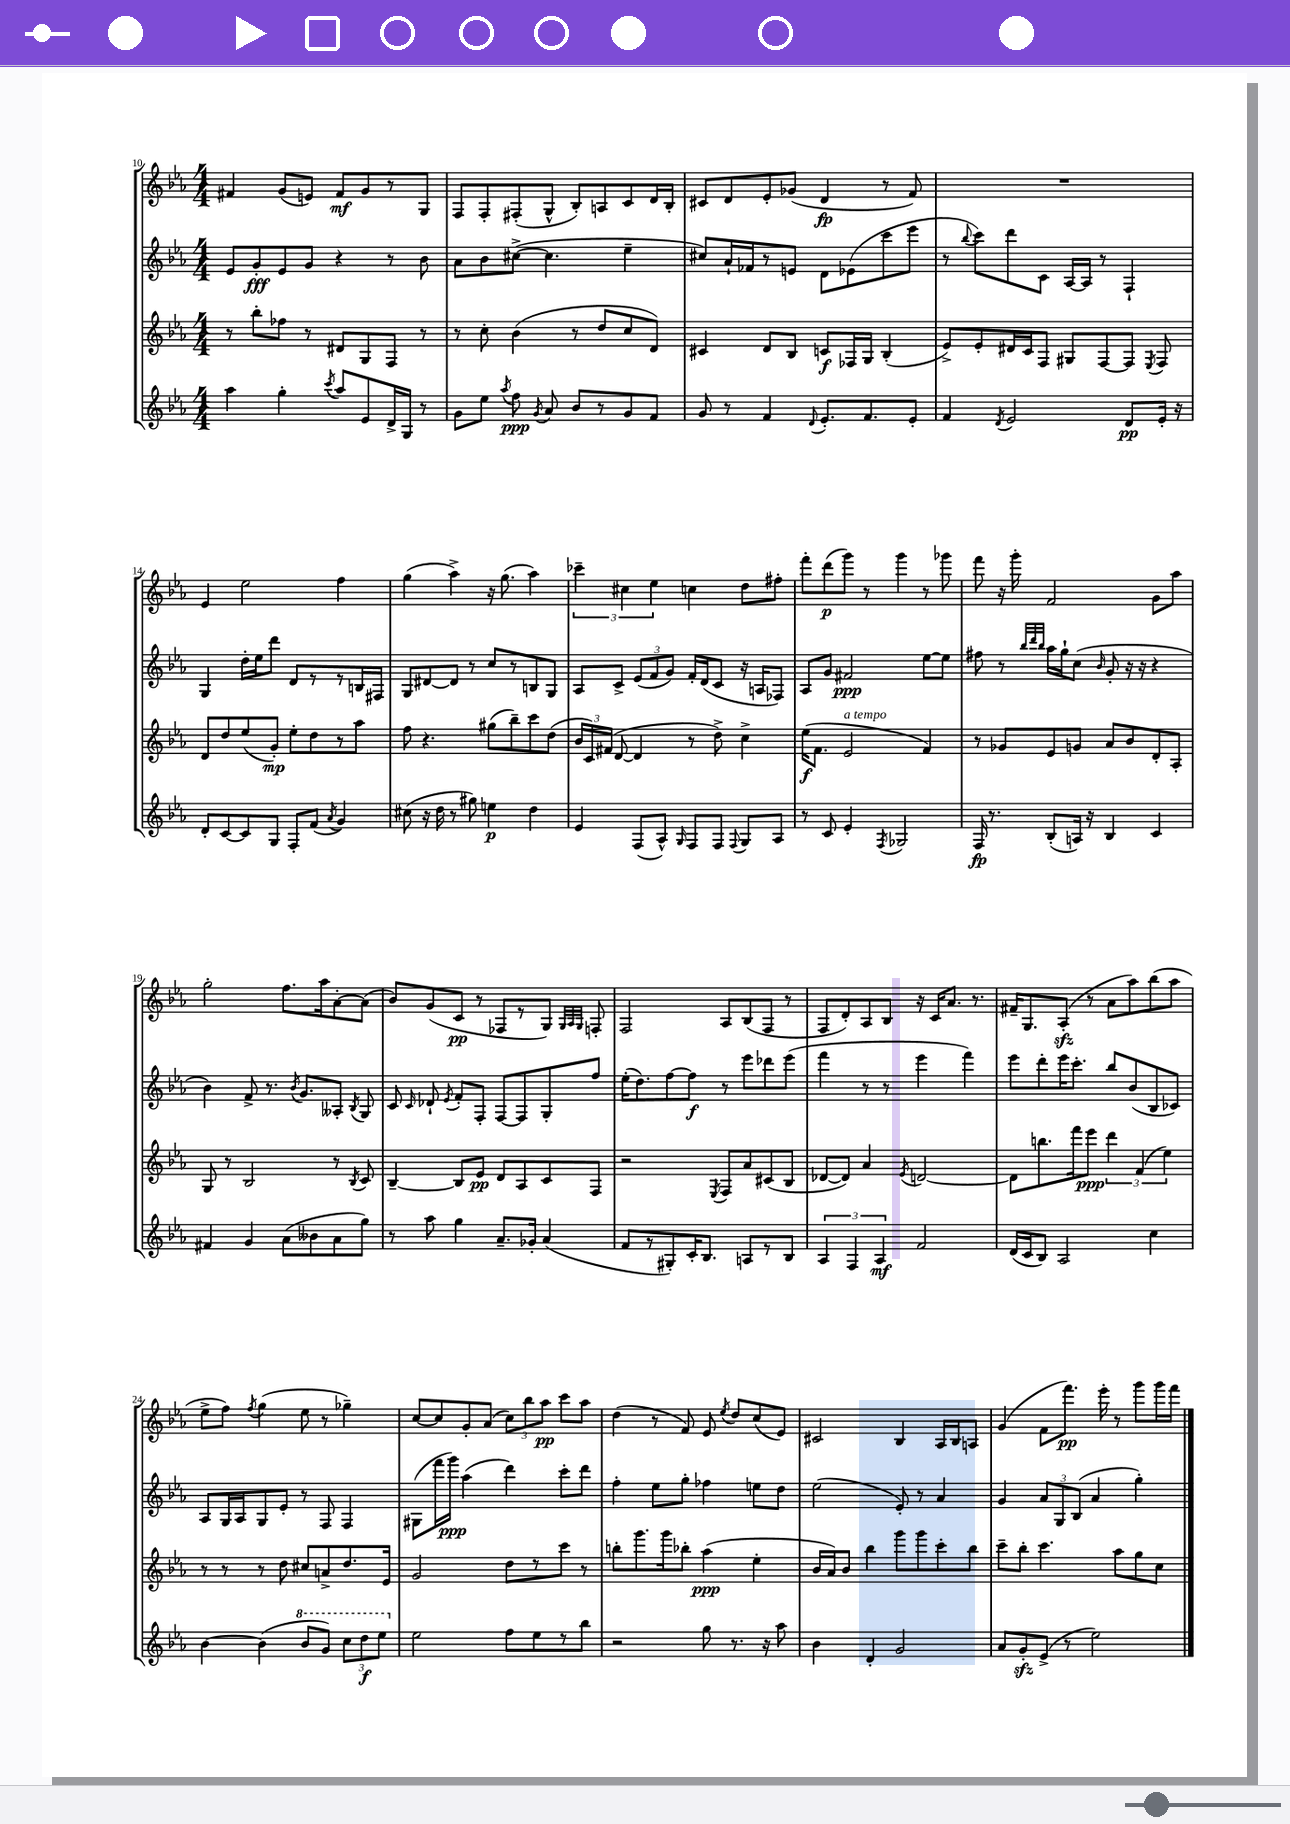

**kern	**dynam	**kern	**dynam	**kern	**dynam	**kern	**dynam
*part4	*part4	*part3	*part3	*part2	*part2	*part1	*part1
*staff4	*staff4	*staff3	*staff3	*staff2	*staff2	*staff1	*staff1
*clefG2	*	*clefG2	*	*clefG2	*	*clefG2	*
*k[b-e-a-]	*	*k[b-e-a-]	*	*k[b-e-a-]	*	*k[b-e-a-]	*
*M4/4	*	*M4/4	*	*M4/4	*	*M4/4	*
=10	=10	=10	=10	=10	=10	=10	=10
4aa-\	.	8r	.	8e-/L	.	4f#X/	.
.	.	8bb-'\L	.	8g'/	fff	.	.
4gg'\	.	8ff-X\J	.	8e-/	.	(8g/L	.
.	.	8r	.	8g/J	.	8en/J)	.
8qccc/	.	.	.	.	.	.	.
8aa-/L	.	8d#X/L	.	4r	.	8f#/L	mf
8e-/	.	8G/	.	.	.	8g/	.
16d^/L	.	8F/J	.	8r	.	8r	.
16G/JJ	.	.	.	.	.	.	.
8r	.	8r	.	8b-\	.	8G/J	.
=11	=11	=11	=11	=11	=11	=11	=11
8g\L	.	8r	.	8a-\L	.	8F/L	.
8ee-\J	.	8cc'\	.	8b-\	.	8F'/	.
8qaa-/	.	.	.	.	.	.	.
8ff\	ppp	(4b-\	.	([8cc#X^\J	.	(8F#X'/	.
8qg/	.	.	.	.	.	.	.
8a-/	.	.	.	4.cc#\]	.	8G^^/J	.
8b-/L	.	8r	.	.	.	8B-'/L)	.
8r	.	8dd/L	.	.	.	8An/	.
8g/	.	8cc/	.	4ee-~\	.	8c/	.
8f/J	.	8d/J)	.	.	.	16d/L	.
.	.	.	.	.	.	16B-'/JJ	.
=12	=12	=12	=12	=12	=12	=12	=12
8g/	.	4c#X/	.	8cc#X/L)	.	8c#X/L	.
8r	.	.	.	16a-`/L	.	8d/	.
.	.	.	.	16f-X/J	.	.	.
4f/	.	8d/L	.	8r	.	8e-'/	.
.	.	8B-/J	.	8en/J	.	(8g-X/J	.
8qqd/	.	.	.	.	.	.	.
8.e-'/L	.	8cn/L	f	8d\L	.	4d/	fp
.	.	16F-X/L	.	(8e-X\	.	.	.
8.f/	.	16G/JJ	.	.	.	.	.
.	.	(4B-'/	.	8ccc\	.	8r	.
8e-'/J	.	.	.	8eee-\J	.	8f/)	.
=13	=13	=13	=13	=13	=13	=13	=13
4f/	.	8e-^/L)	.	8r	.	1r	.
.	.	.	.	8qqbb-/	.	.	.
.	.	8e-'/	.	8ccc\L)	.	.	.
8qd/	.	.	.	.	.	.	.
2e-/	.	16d#X/L	.	8ddd\	.	.	.
.	.	16c/J	.	.	.	.	.
.	.	8F/J	.	8c\J	.	.	.
.	.	8G#X/L	.	[16A-/LL	.	.	.
.	.	.	.	16A-/JJ]	.	.	.
.	.	[8F/	.	8r	.	.	.
8d/L	pp	8F/J]	.	4F`/	.	.	.
.	.	8qE-/	.	.	.	.	.
16e-'/Jk	.	8F/	.	.	.	.	.
16r	.	.	.	.	.	.	.
!!LO:LB:g=z
=14	=14	=14	=14	=14	=14	=14	=14
8d'/L	.	8d/L	.	4G/	.	4e-/	.
[8c/	.	8dd/	.	.	.	.	.
8c/]	.	(8ee-/	.	16dd'\LL	.	2ee-\	.
.	.	.	.	16ee-\J	.	.	.
8G/J	.	8g'/J)	mp	8ddd\J	.	.	.
8F'/L	.	8ee-'\L	.	8d/L	.	.	.
(8f/J	.	8dd\	.	8r	.	.	.
8qa-/	.	.	.	.	.	.	.
4g/)	.	8r	.	8r	.	4ff\	.
.	.	8aa-\J	.	16Bn/L	.	.	.
.	.	.	.	16F#X/JJ	.	.	.
=15	=15	=15	=15	=15	=15	=15	=15
(8cc#X\	.	8ff\	.	8G/L	.	(4gg\	.
16r	.	4.r	.	[8d#X/	.	.	.
16dd\	.	.	.	.	.	.	.
8r	.	.	.	8d#/J]	.	4aa-^\)	.
8gg#X\)	.	.	.	8r	.	.	.
4een\	p	(8gg#X\L	.	8cc/L	.	16r	.
.	.	.	.	.	.	(8.gg\	.
.	.	8bb-~\)	.	8r	.	.	.
4dd\	.	8ccc\	.	8Bn/	.	4aa-\)	.
.	.	(8dd\J	.	8G/J	.	.	.
=16	=16	=16	=16	=16	=16	=16	=16
4e-/	.	24b-/LL	.	8A-/L	.	6ccc-X~\	.
.	.	24c/)	.	.	.	.	.
.	.	(24f#X/JJ	.	.	.	.	.
.	.	[8d/	.	8c^/J	.	.	.
.	.	.	.	.	.	6cc#X\	.
(8F/L	.	4d/]	.	(12e-/L	.	.	.
.	.	.	.	12f/	.	6ee-\	.
8A-^^/J)	.	.	.	.	.	.	.
.	.	.	.	12g/J)	.	.	.
16qqG/	.	.	.	.	.	.	.
8F/L	.	8r	.	16f'/LL	.	4ccn\	.
.	.	.	.	(16d/J	.	.	.
8F/J	.	8dd^\)	.	8c/J	.	.	.
8qqF/	.	.	.	.	.	.	.
8G/L	.	4cc^\	.	16r	.	8dd\L	.
.	.	.	.	16An/KL	.	.	.
8A-/J	.	.	.	8F-X/J)	.	8ff#X'\J	.
=17	=17	=17	=17	=17	=17	=17	=17
8r	.	(16ee-\KL	f	8A-/L	.	8fff'\L	.
.	.	8.f\J	.	.	.	.	.
8c/	.	.	.	8g/J	.	(8ddd\	p
!	!	!LO:TX:a:i:t=a tempo	!	!	!	!	!
4e-'/	.	2e-/	.	2f#X/	ppp	8ggg\J)	.
.	.	.	.	.	.	8r	.
8qF/	.	.	.	.	.	.	.
2G-X/	.	.	.	.	.	4ggg\	.
.	.	4f/)	.	[8ee-\L	.	8r	.
.	.	.	.	8ee-\J]	.	8ggg-X\	.
=18	=18	=18	=18	=18	=18	=18	=18
16F/	fp	8r	.	8ff#X\	.	8fff\	.
8.r	.	.	.	.	.	.	.
.	.	8g-X/L	.	8r	.	16r	.
.	.	.	.	.	.	16ggg'\	.
.	.	.	.	32qqbb-/LLL	.	.	.
.	.	.	.	32qqddd/	.	.	.
.	.	.	.	32qqbb-/JJJ	.	.	.
(8B-'/L	.	8e-/	.	16aa-\LL	.	2f/	.
.	.	.	.	16gg`\J	.	.	.
16An/Jk)	.	8gn/J	.	(8cc\J	.	.	.
16r	.	.	.	.	.	.	.
.	.	.	.	16qqb-/	.	.	.
4B-/	.	8a-/L	.	8g'/	.	.	.
.	.	8b-/	.	16r	.	.	.
.	.	.	.	16r	.	.	.
4c/	.	8d'/	.	4r	.	8g\L	.
.	.	8A-'/J	.	.	.	8aa-\J	.
!!LO:LB:g=z
=19	=19	=19	=19	=19	=19	=19	=19
4f#X/	.	8G/	.	4b-\)	.	2gg'\	.
.	.	8r	.	.	.	.	.
4g/	.	2B-/	.	8f^/	.	.	.
.	.	.	.	8.r	.	.	.
(8a-\L	.	.	.	.	.	8.ff\L	.
.	.	.	.	8qb-/	.	.	.
.	.	.	.	8.g/L	.	.	.
8b--X\	.	.	.	.	.	.	.
.	.	.	.	.	.	16aa-\k	.
8a-\	.	8r	.	8A--X'/J	.	[8a-'\	.
.	.	8qB-/	.	8qB-/	.	.	.
8gg\J)	.	8c/	.	8G/	.	(8a-\J]	.
=20	=20	=20	=20	=20	=20	=20	=20
8r	.	[4B-~/	.	8c/	.	8b-/L)	.
.	.	.	.	16qqc/	.	.	.
8aa-\	.	.	.	8d-X`/	.	(8g/	.
.	.	.	.	8qe-/	.	.	.
4gg\	.	8B-/L]	.	8f'/L	.	8c/J	pp
.	.	8e-/J	pp	8F'/J	.	8r	.
8.a-~/L	.	8d/L	.	[8F/L	.	8F-X/L	.
.	.	8A-/	.	8F/]	.	8r	.
16g-X'/Jk	.	.	.	.	.	.	.
(4a-/	.	8c/	.	8G'/	.	8G/J)	.
.	.	.	.	.	.	32qqG/LLL	.
.	.	.	.	.	.	32qqA-/	.
.	.	.	.	.	.	32qqG/JJJ	.
.	.	8F/J	.	8ff/J	.	8Fn'/	.
=21	=21	=21	=21	=21	=21	=21	=21
8f/L	.	2r	.	(16ee-'\KL	.	2F/	.
.	.	.	.	8.dd\)	.	.	.
8r	.	.	.	.	.	.	.
8G#X'/)	.	.	.	[8ff\	.	.	.
16c'/K	.	.	.	8ff\J]	f	.	.
8.B-/J	.	.	.	.	.	.	.
.	.	8qE-/	.	.	.	.	.
.	.	8F/L	.	8r	.	8A-/L	.
8An/L	.	8a-/	.	8eee-\L	.	(8B-/	.
8r	.	(8c#X/	.	8ddd-X\	.	8F/J	.
8B-/J	.	8B-/J	.	(8eee-\J	.	8r	.
=22	=22	=22	=22	=22	=22	=22	=22
6A-/	.	[8d-X/L	.	4fff\	.	8F/L	.
.	.	8d-/J])	.	.	.	8d'/)	.
6F/	.	.	.	.	.	.	.
.	.	4a-/	.	8r	.	8A-/	.
6A-/	mf	.	.	.	.	.	.
.	.	.	.	8r	.	8B-/J	.
.	.	8qe-/	.	.	.	.	.
2f/	.	[2dn/	.	4eee-\	.	16r	.
.	.	.	.	.	.	16c/KL	.
.	.	.	.	.	.	8.a-/J	.
.	.	.	.	4fff\)	.	.	.
.	.	.	.	.	.	8.r	.
=23	=23	=23	=23	=23	=23	=23	=23
(16d/LL	.	8d\L]	.	8eee-\L	.	16f#X~/KL	.
16c/J	.	.	.	.	.	8.G/	.
8B-/J)	.	8.bbn\	.	8ddd'\	.	.	.
2A-/	.	.	.	16eee-\K	.	(8A-zz'/J	.
.	.	16fff\k	.	8.ccc'\J	.	.	.
.	.	8eee-\J	ppp	.	.	8r	.
.	.	6ddd\	.	8bb-/L	.	8a-\L	.
.	.	.	.	(8b-/	.	8aa-\)	.
.	.	(6f/	.	.	.	.	.
4cc\	.	.	.	8B-/	.	(8bb-\	.
.	.	6ee-\)	.	.	.	.	.
.	.	.	.	8c-X/J)	.	8aa-\J	.
!!LO:LB:g=z
=24	=24	=24	=24	=24	=24	=24	=24
[4b-\	.	8r	.	8A-/L	.	8ee-^\L	.
.	.	8r	.	16G/L	.	8ff\J)	.
.	.	.	.	16A-/J	.	.	.
.	.	.	.	.	.	8qff/	.
(4b-\]	.	8r	.	8G/	.	(4gg\	.
.	.	8dd\	.	8e-'/J	.	.	.
*8va	*	*	*	*	*	*	*
8bb-/L	.	8cc#X/L	.	8r	.	8ee-\	.
8gg/J)	.	8an^/	.	8F/	.	8r	.
12ccc\L	.	8.dd/	.	4F/	.	4gg-X~\)	.
12ddd\	f	.	.	.	.	.	.
12eee-\J	.	.	.	.	.	.	.
.	.	16e-/Jk	.	.	.	.	.
=25	=25	=25	=25	=25	=25	=25	=25
*X8va	*	*	*	*	*	*	*
2ee-\	.	2g/	.	(8G#X\L	.	[8cc/L	.
.	.	.	.	16fff\L	.	8cc/]	.
.	.	.	.	16ggg\JJ)	ppp	.	.
.	.	.	.	(4aa-\	.	8g'/	.
.	.	.	.	.	.	(8a-/J	.
8ff\L	.	8dd\L	.	4ddd\)	.	12cc\L)	.
.	.	.	.	.	.	12bb-\	.
8ee-\	.	8r	.	.	.	.	.
.	.	.	.	.	.	12aa-\J	pp
8r	.	8ccc\J	.	8ccc'\L	.	8ccc\L	.
8bb-\J	.	8r	.	8ddd\J	.	8aa-\J	.
=26	=26	=26	=26	=26	=26	=26	=26
2r	.	8bbn'\L	.	4ff'\	.	(4dd\	.
.	.	8.ggg\	.	.	.	.	.
.	.	.	.	8ee-\L	.	8r	.
.	.	16ggg\k	.	.	.	.	.
.	.	8bb-X'\J	.	8gg'\J	.	8f/)	.
8gg\	.	(4aa-\	ppp	4ff-X\	.	8e-/	.
.	.	.	.	.	.	8qee-/	.
8.r	.	.	.	.	.	8dd/L	.
.	.	4ee-'\	.	8een\L	.	(8cc/	.
16r	.	.	.	.	.	.	.
8aa-\	.	.	.	8dd\J	.	8e-/J)	.
=27	=27	=27	=27	=27	=27	=27	=27
4b-\	.	16b-/LL	.	(2ee-\	.	2c#X/	.
.	.	16a-/J)	.	.	.	.	.
.	.	8b-/J	.	.	.	.	.
4d'/	.	4bb-\	.	.	.	.	.
2g/	.	8ggg\L	.	8e-'/)	.	4B-/	.
.	.	8ggg\	.	8r	.	.	.
.	.	8ccc'\	.	4a-/	.	16A-/LL	.
.	.	.	.	.	.	16B-/J	.
.	.	8bb-\J	.	.	.	8An/J	.
=28	=28	=28	=28	=28	=28	=28	=28
8a-/L	.	8ccc~\L	.	4g/	.	(4g/	.
8gzz'/	.	8bb-'\J	.	.	.	.	.
(8e-^/J	.	4.ccc\	.	12a-/L	.	8f\L	.
.	.	.	.	12G/	.	.	.
8r	.	.	.	.	.	8.fff\J)	pp
.	.	.	.	(12B-/J	.	.	.
2ee-\)	.	.	.	4a-/	.	.	.
.	.	.	.	.	.	16eee-'\	.
.	.	8aa-\L	.	.	.	8r	.
.	.	8gg\	.	4gg'\)	.	8ggg\L	.
.	.	8cc\J	.	.	.	16ggg\L	.
.	.	.	.	.	.	16fff\JJ	.
==	==	==	==	==	==	==	==
*-	*-	*-	*-	*-	*-	*-	*-
